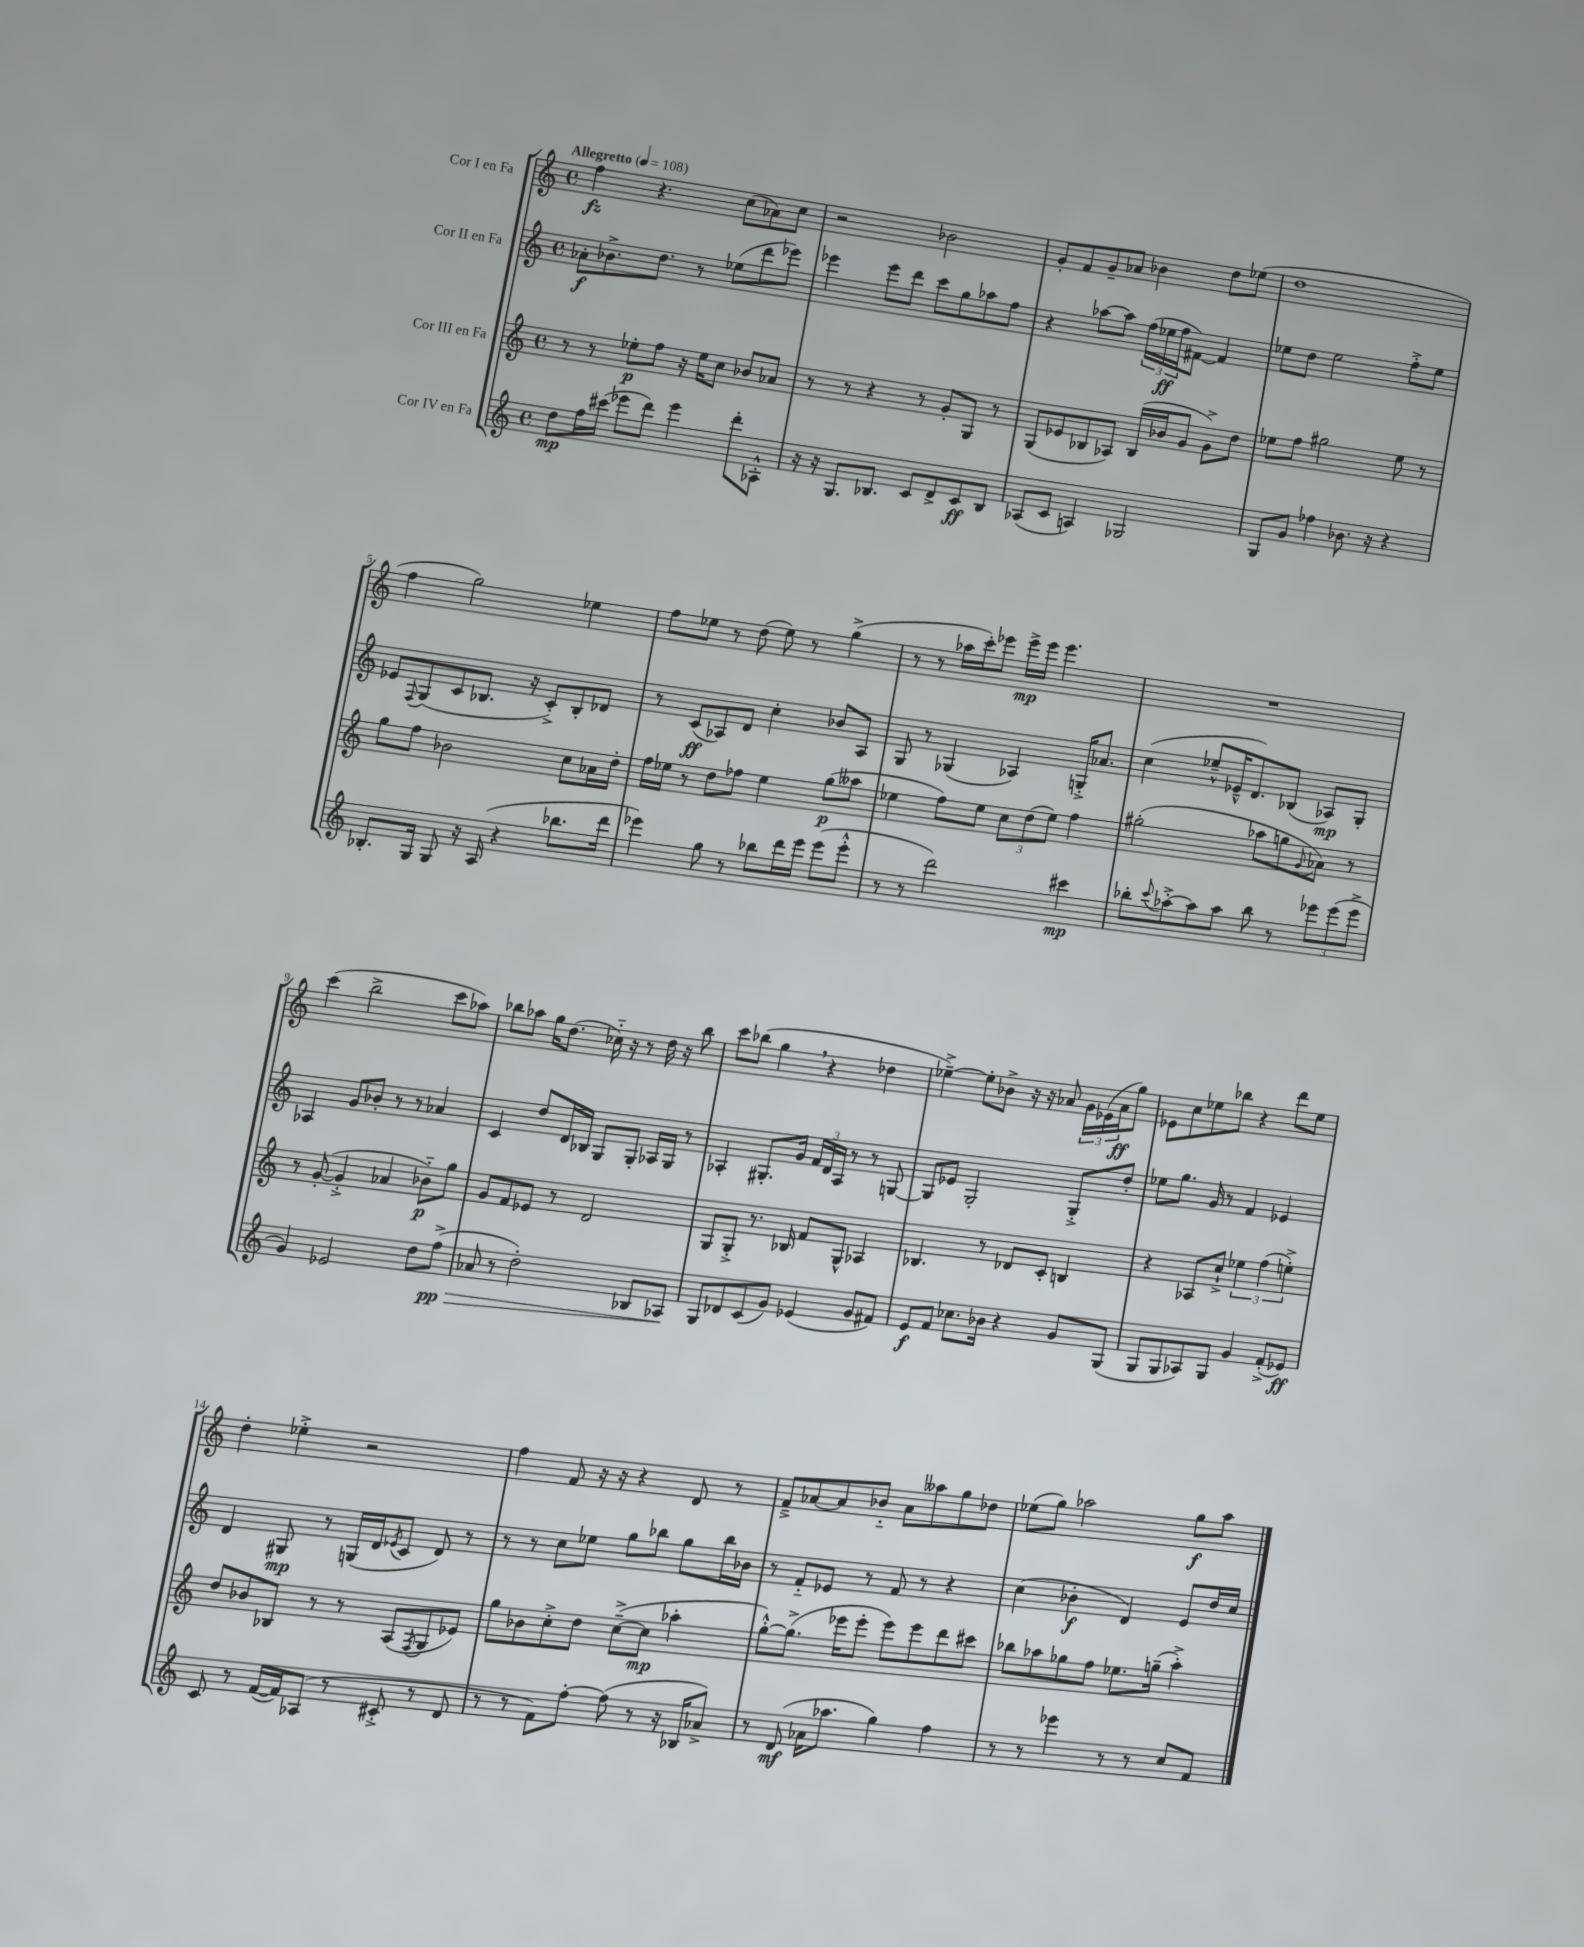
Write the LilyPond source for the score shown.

<<
\new StaffGroup <<
\new Staff = "s0" \with { instrumentName = "Cor I en Fa" } {
    \clef treble \key c \major \defaultTimeSignature \time 4/4 \tempo "Allegretto" 4 = 108
    f''4\fz r4. c''8( aes'8) c''8 |
    r2 bes'2 |
    g'8-. f'8 g'8-- aes'8 bes'4 d''8 ees''8( |
    d''1 |
    f''4 g''2) ees''4 |
    f''8 ees''8 r8 d''8( ees''8) r8 g''4->( |
    r8 r8 aes''16 c'''16-.) ees'''8 ees'''16->\mp ees'''16 ees'''4. |
    R1 |
    c'''4( b''2-> c'''8 aes''8) |
    bes''8 aes''8 g''16 d''8.( ces''16-_) r16 r8 d''16 r16 bes''8 |
    c'''8 bes''8( g''4 \breathe r4 des''4 |
    ees''4~--->) ees''8-. bes'8-> r16 r16 aes'8 \tuplet 3/2 { g'16 ees'16( aes'16\ff } g''8) |
    ees'8 c''8 ees''8 bes''8 r4 d'''8 ees''8 |
    d''4-. ees''4-.-> r2 |
    f''4 f'8 r16 r16 r4 d'8 r8 |
    f'8---> aes'8~ aes'8 bes'8-_ aes'8 aeses''8 g''8 des''8 |
    ees''8( g''8) aes''2 g''8\f aes''8 \bar "|." |
}
\new Staff = "s1" \with { instrumentName = "Cor II en Fa" } {
    \clef treble \key c \major \defaultTimeSignature \time 4/4
    aes'8-.\f bes'8.-> d''8. r8 ees''8( d'''8 ees'''8) |
    ees'''4 ees'''8 d'''8 c'''8 g''8 aes''8 f''8 |
    r4 aes''8~ aes''8 \tuplet 3/2 { f''16( ees''16\ff f''16 } fis'8~) fis'4 |
    ees''8 d''8 ees''2 f''8-.-> ees''8 |
    ees'8 \appoggiatura { f8 } g8( c'8 bes8. r16 c'8-.->) bes8-. des'8 |
    r8 c'8\ff( aes8) d'8 c''4-. bes'8 aes8 |
    g8 r8 ges4( aes4) g16-.-> aes'8. |
    c''4( ees''8---^ ees'16---^ d'8.) bes8( aes8\mp) g8-. |
    aes4 g'8 bes'8-. r8 r8 aes'4 |
    c'4 d''8 d'16 bes16 g8 g8-. aes16 g16 r8 |
    aes4-. gis8.-. g'16 \tuplet 3/2 { f'16 d'16 aes16 } r8 r8 g8~ |
    g8 ees'8 g2-. g8-.-> d''8-. |
    ees''8 g''8. g'16 r8 f'4 ees'4 |
    d'4 gis8\mp r8 g16( d'16 \acciaccatura { ees'8 } c'8 d'8) r8 |
    r8 r8 c''8 ees''8 g''8 bes''8 g''8 bes''16 bes'16 |
    r8 f'8-_ ees'8 r8 f'8 r8 r4 |
    c''4( bes'4-.\f d'4) e'8 d''16 c''16 \bar "|." |
}
\new Staff = "s2" \with { instrumentName = "Cor III en Fa" } {
    \clef treble \key c \major \defaultTimeSignature \time 4/4
    r8 r8 ees''8-.\p f''8 r16 ees''16 c''8 bes'8 aes'8 |
    r8 r8 r4 r8 g'8-. g8 r8 |
    g8( ees'8 bes8 aes8) bes16( bes'16 g'8 g'8->) d''8 |
    ees''8 f''8 gis''2 ees''8 r8 |
    g''8 f''8 bes'2 c''8 aes'16 d''16-. |
    f''16 ees''16 r8 d''8 fes''8 ees''4 g''8\p( aeses''8 |
    ees''4 f''8) ees''8 \tuplet 3/2 { c''8 d''8( ees''8) } f''4 |
    gis''2-.( aes''8 g''8 \appoggiatura { g'8 } aes'8) r8 |
    r8 g'8~-.( g'4-.-> aes'4 bes'8-_\p) g''8 |
    g'8 f'8 ees'8 r8 d'2 |
    g8 g8-.-> r8. bes16 f'8 g8-^ aes4 |
    bes4. r8 des'8 c'8-. b4 |
    r4 aes8 c''8-!-> \tuplet 3/2 { ees''4 f''4( e''4-.->) } |
    d''8 bes'8 bes8 r8 r8 a8( \acciaccatura { f8 } g8 ees'8) |
    g''8 bes'8 c''8-.-> d''8 c''8~--->( c''8\mp aes''4-. |
    g''8~-.-^) g''8.->( ees'''16 ees'''8-. ees'''8) ees'''8 d'''8 cis'''8 |
    bes''8 aes''8 ges''8 f''8 ees''8. g''16--( aes''4-.->) \bar "|." |
}
\new Staff = "s3" \with { instrumentName = "Cor IV en Fa" } {
    \clef treble \key c \major \defaultTimeSignature \time 4/4
    d''8\mp f''16 cis'''16( ees'''8 d'''8) ees'''4 d'''8-. aes8-.-^ |
    r16 r16 g8. bes8. c'8 d'8-> c'8\ff bes8 |
    aes8( c'8 a4) ges2 |
    g8 g'8 fes''4 bes'8. r16 r4 |
    bes8.-. g16 g8 r16 a16( r4 bes''8. d'''16 |
    ees'''4) g''8 r8 bes''8 d'''16 ees'''16 ees'''8( ees'''8-.-^ |
    r8 r8 d'''2) cis'''4\mp |
    bes''8-. \appoggiatura { c'''8 } aes''8~-.-> aes''8 aes''8 bes''8 r8 \tuplet 3/2 { ees'''8 ees'''8( ees'''8-> } |
    g'4) ees'2 d''8 f''8->\pp\>( |
    aes'8 r8 d''2-.) bes8 aes8\! |
    g8 des'8 c'8( g'8) ees'4( g'8 fis'8) |
    e'8\f f'8 ces''8. bes'16 r4 g'8 g8( |
    g8 g8 aes8) g8 g'4 f'8-.->( ees'8\ff) |
    c'8 r8 f'16~( f'16) aes8( r8 cis'8-.-> r8 d'8 |
    r8 r8 f'8) f''8~-. f''8( r8 r16 bes16 aes'8->) |
    r8 d'8\mf( aes'16 aes''8. g''4) f''4 |
    r8 r8 ees'''4 r8 r8 c''8 f'8 \bar "|." |
}
>>
>>
